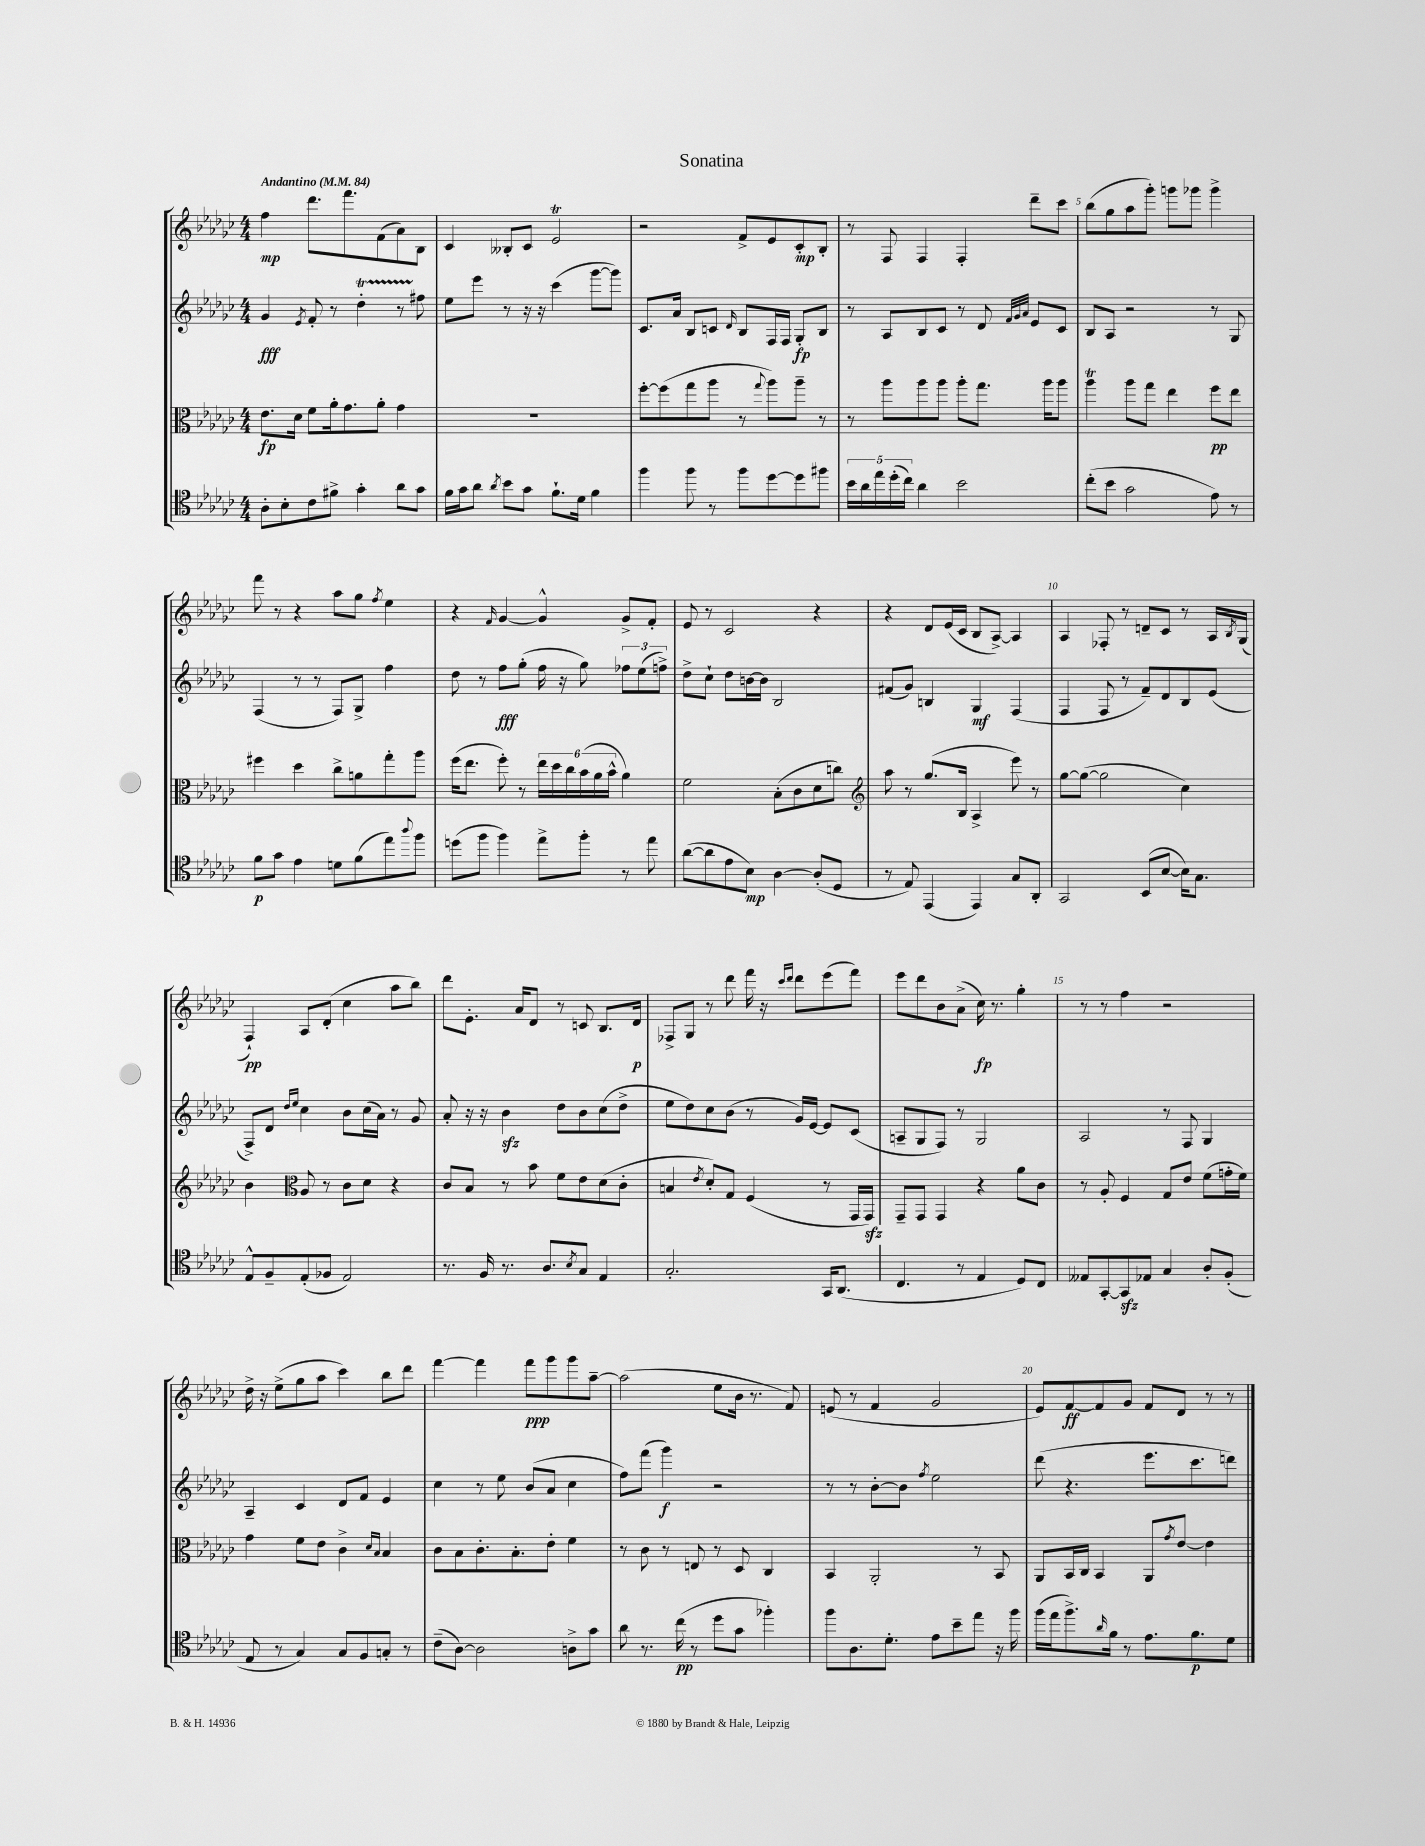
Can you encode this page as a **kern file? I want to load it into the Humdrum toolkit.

**kern	**dynam	**kern	**dynam	**kern	**dynam	**kern	**dynam
*part4	*part4	*part3	*part3	*part2	*part2	*part1	*part1
*staff4	*staff4	*staff3	*staff3	*staff2	*staff2	*staff1	*staff1
*clefC4	*	*clefC3	*	*clefG2	*	*clefG2	*
*k[b-e-a-d-g-c-]	*	*k[b-e-a-d-g-c-]	*	*k[b-e-a-d-g-c-]	*	*k[b-e-a-d-g-c-]	*
*M4/4	*	*M4/4	*	*M4/4	*	*M4/4	*
*MM84	*	*MM84	*	*MM84	*	*MM84	*
=1	=1	=1	=1	=1	=1	=1	=1
!	!	!	!	!	!	!LO:TX:a:B:t=Andantino	!
8A-'\L	.	8.e-\L	fp	4g-/	fff	4ff\	mp
8B-'\	.	.	.	.	.	.	.
.	.	16d-\Jk	.	.	.	.	.
.	.	.	.	8qe-/	.	.	.
8c-\	.	8f\L	.	8f'/	.	8.ddd-\L	.
8f#X^\J	.	16a-'\k	.	8r	.	.	.
.	.	8.g-\	.	.	.	8.fff\	.
4g-'\	.	.	.	4dd-T'\	.	.	.
.	.	8a-'\J	.	.	.	(8f\	.
8a-\L	.	4g-\	.	8r	.	8a-\)	.
8g-\J	.	.	.	8ff#X\	.	8B-\J	.
=2	=2	=2	=2	=2	=2	=2	=2
16f\LL	.	1r	.	8ee-\L	.	4c-/	.
16g-\J	.	.	.	.	.	.	.
8a-\J	.	.	.	8eee-\J	.	.	.
8qa-/	.	.	.	.	.	.	.
8b-\L	.	.	.	8r	.	8B--X'/L	.
8g-\J	.	.	.	16r	.	8c-/J	.
.	.	.	.	16r	.	.	.
8.f`\L	.	.	.	(4ccc-\	.	2e-T/	.
16d-\Jk	.	.	.	.	.	.	.
4f\	.	.	.	[8ggg-\L	.	.	.
.	.	.	.	8ggg-\J])	.	.	.
=3	=3	=3	=3	=3	=3	=3	=3
4ff\	.	[8ff'\L	.	8.c-/L	.	2r	.
.	.	(8ff\]	.	.	.	.	.
.	.	.	.	16a-/Jk	.	.	.
8ff\	.	8gg-\	.	8B-/L	.	.	.
8r	.	8aa-\J	.	8cn/J	.	.	.
.	.	.	.	16qqd-/	.	.	.
8ff\L	.	8r	.	8B-/L	.	8f^/L	.
.	.	8qqgg-/	.	.	.	.	.
[8dd-\	.	8aa-\L)	.	16F/L	.	8e-/	.
.	.	.	.	16F/JJ	.	.	.
8dd-\]	.	8aa-~\J	.	8G-'/L	fp	8c-'/	mp
8ff#X\J	.	8r	.	8B-/J	.	8B-'/J	.
=4	=4	=4	=4	=4	=4	=4	=4
20b-\LL	.	8r	.	8r	.	8r	.
20a-\	.	.	.	.	.	.	.
20ee-\	.	.	.	.	.	.	.
.	.	8aa-\L	.	8A-/L	.	8F/	.
(20dd-'\	.	.	.	.	.	.	.
20cc-\JJ)	.	.	.	.	.	.	.
4a-\	.	8aa-\	.	8B-/	.	4F/	.
.	.	8aa-\J	.	8c-/J	.	.	.
2b-\	.	8aa-'\L	.	8r	.	4F'/	.
.	.	8.gg-\J	.	8d-/	.	.	.
.	.	.	.	32qqf/LLL	.	.	.
.	.	.	.	32qqg-/	.	.	.
.	.	.	.	32qqa-/JJJ	.	.	.
.	.	.	.	8e-/L	.	8ddd-~\L	.
.	.	16aa-\KL	.	.	.	.	.
.	.	8aa-\J	.	8c-/J	.	8ccc-\J	.
=5	=5	=5	=5	=5	=5	=5	=5
(8cc-'\L	.	4aa-T\	.	8B-/L	.	(8bb-\L	.
8b-\J	.	.	.	8A-/J	.	8gg-\	.
2g-\	.	8aa-\L	.	2r	.	8aa-\	.
.	.	8gg-\J	.	.	.	8ggg-'\J)	.
.	.	4ee-\	.	.	.	8gggn\L	.
.	.	.	.	.	.	8ggg-X\J	.
8e-\)	.	8ff\L	pp	8r	.	4ggg-^\	.
8r	.	8ee-\J	.	8G-/	.	.	.
!!LO:LB:g=z
=6	=6	=6	=6	=6	=6	=6	=6
8f\L	p	4ff#X\	.	(4F/	.	8fff\	.
8g-\J	.	.	.	.	.	8r	.
4e-\	.	4dd-\	.	8r	.	4r	.
.	.	.	.	8r	.	.	.
8dn\L	.	8cc-^\L	.	8F/L)	.	8aa-\L	.
(8f\	.	8an\	.	8G-^/J	.	8gg-\J	.
.	.	.	.	.	.	8qff/	.
8ee-\)	.	8gg-'\	.	4ff\	.	4ee-\	.
8qqaa-/	.	.	.	.	.	.	.
8ff\J	.	8aa-\J	.	.	.	.	.
=7	=7	=7	=7	=7	=7	=7	=7
(8ddn\L	.	(16ff\KL	.	8dd-\	.	4r	.
.	.	8.ee-\J	.	.	.	.	.
8ff\J	.	.	.	8r	.	.	.
.	.	.	.	.	.	16qqf/	.
4ff\)	.	8ff'\)	.	8ff\L	fff	[4g-/	.
.	.	8r	.	(8gg-'\J	.	.	.
8ee-^\L	.	24ee-\LL	.	16ff\	.	4g-^^/]	.
.	.	24dd-\	.	.	.	.	.
.	.	.	.	16r	.	.	.
.	.	24cc-\	.	.	.	.	.
8ff'\J	.	(24b-\	.	8gg-\)	.	.	.
.	.	24a-\	.	.	.	.	.
.	.	24b-^^\JJ	.	.	.	.	.
8r	.	4a-\)	.	12ff-X\L	.	8g-^/L	.
.	.	.	.	(12ee-\	.	.	.
8ee-\	.	.	.	.	.	8f'/J	.
.	.	.	.	12ffn^\J)	.	.	.
=8	=8	=8	=8	=8	=8	=8	=8
([8a-\L	.	2f\	.	8dd-^\L	.	8e-/	.
8a-\]	.	.	.	8cc-`\J	.	8r	.
8e-\	.	.	.	8dd-\L	.	2c-/	.
8B-\J)	mp	.	.	[16bn\L	.	.	.
.	.	.	.	16b\JJ]	.	.	.
[4A-\	.	(8B-'\L	.	2B-/	.	.	.
.	.	8c-\	.	.	.	.	.
(8A-'/L]	.	8d-\	.	.	.	4r	.
8D-/J	.	8ccn\J)	.	.	.	.	.
=9	=9	=9	=9	=9	=9	=9	=9
*	*	*clefG2	*	*	*	*	*
8r	.	8aa-\	.	(8f#X/L	.	4r	.
8E-/)	.	8r	.	8g-/J)	.	.	.
(4EE-/	.	(8.gg-/L	.	4Bn/	.	8d-/L	.
.	.	.	.	.	.	(16e-/L	.
.	.	16B-/Jk	.	.	.	16c-/JJ	.
4EE-/)	.	4A-^/	.	4G-/	mf	8B-/L	.
.	.	.	.	.	.	[8A-^/J)	.
8G-/L	.	8eee-\)	.	(4F/	.	4A-/]	.
8AA-'/J	.	8r	.	.	.	.	.
=10	=10	=10	=10	=10	=10	=10	=10
2GG-/	.	[8gg-\L	.	4F/	.	4A-/	.
.	.	(8gg-\J_	.	.	.	.	.
.	.	2gg-\]	.	8F/	.	8F-X'/	.
.	.	.	.	8r	.	8r	.
(8BB-/L	.	.	.	8f~/L)	.	8dn~/L	.
[8B-/J	.	.	.	8d-/	.	8c-/J	.
16B-\KL])	.	4cc-\)	.	8B-/	.	8r	.
8.G-\J	.	.	.	.	.	.	.
.	.	.	.	(8e-/J	.	16A-/LL	.
.	.	.	.	.	.	8qB-/	.
.	.	.	.	.	.	(16G-/JJ	.
!!LO:LB:g=z
=11	=11	=11	=11	=11	=11	=11	=11
8E-^^/L	.	4b-\	.	8F^/L)	.	4F`/)	pp
8F~/	.	.	.	8d-/J	.	.	.
*	*	*clefC3	*	*	*	*	*
.	.	.	.	16qqdd-/LL	.	.	.
.	.	.	.	16qqee-/JJ	.	.	.
(8E-'/	.	8A-/	.	4cc-\	.	8A-/L	.
8F-X/J	.	8r	.	.	.	(8d-'/J	.
2E-/)	.	8c-\L	.	8b-\L	.	4cc-\	.
.	.	8d-\J	.	(16cc-\L	.	.	.
.	.	.	.	16a-\JJ)	.	.	.
.	.	4r	.	8r	.	8aa-\L	.
.	.	.	.	8g-/	.	8bb-\J)	.
=12	=12	=12	=12	=12	=12	=12	=12
8.r	.	8c-/L	.	8a-'/	.	8ddd-\L	.
.	.	8B-/J	.	16r	.	8.e-'\J	.
16F/	.	.	.	16r	.	.	.
8.r	.	8r	.	4b-zz\	.	.	.
.	.	.	.	.	.	16a-/KL	.
.	.	8b-\	.	.	.	8d-/J	.
8.A-/L	.	.	.	.	.	.	.
.	.	8f\L	.	8dd-\L	.	8r	.
8qB-/	.	.	.	.	.	.	.
8G-/J	.	8e-\	.	8b-\	.	8cn/	.
4E-/	.	(8d-\	.	(8cc-\	.	8.B-/L	.
.	.	8c-'\J	.	8dd-^\J	.	.	.
.	.	.	.	.	.	16d-/Jk	p
=13	=13	=13	=13	=13	=13	=13	=13
2.G-'/	.	4Bn/	.	8ee-\L	.	8F-X^/L	.
.	.	.	.	8dd-\)	.	8G-/J	.
.	.	8qe-/	.	.	.	.	.
.	.	8d-'/L)	.	8cc-\	.	8r	.
.	.	8G-/J	.	(8b-\J	.	8ddd-\	.
.	.	(4F/	.	8r	.	16fff\	.
.	.	.	.	.	.	16r	.
.	.	.	.	.	.	16qqccc-/LL	.
.	.	.	.	.	.	16qqddd-/JJ	.
.	.	.	.	16g-/LL)	.	8ddd-\L	.
.	.	.	.	[16e-/JJ	.	.	.
16GG-/KL	.	8r	.	8e-/L]	.	(8eee-\	.
(8.AA-/J	.	.	.	.	.	.	.
.	.	16GG-/LL	.	(8c-/J	.	8fff\J)	.
.	.	16GG-zz/JJ)	.	.	.	.	.
=14	=14	=14	=14	=14	=14	=14	=14
4.C-/	.	8GG-~/L	.	8An~/L	.	8eee-\L	.
.	.	8GG-/J	.	8G-/	.	8ddd-\	.
.	.	4GG-/	.	8F/J)	.	8b-\	.
8r	.	.	.	8r	.	(8a-^\J	.
4E-/	.	4r	.	2G-/	.	16cc-\)	fp
.	.	.	.	.	.	8.r	.
8D-/L)	.	8a-\L	.	.	.	4gg-'\	.
8C-/J	.	8c-\J	.	.	.	.	.
=15	=15	=15	=15	=15	=15	=15	=15
8E--X/L	.	8r	.	2A-/	.	8r	.
[8GG-'/	.	8A-'/	.	.	.	8r	.
8GG-zz/]	.	4F/	.	.	.	4ff\	.
8E-X/J	.	.	.	.	.	.	.
4G-/	.	8G-/L	.	8r	.	2r	.
.	.	8e-/J	.	8F/	.	.	.
8A-'/L	.	(8f\L	.	4G-/	.	.	.
(8F'/J	.	16gn'\L	.	.	.	.	.
.	.	16f\JJ)	.	.	.	.	.
!!LO:LB:g=z
=16	=16	=16	=16	=16	=16	=16	=16
8E-/	.	4g-\	.	4A-~/	.	16dd-^\	.
.	.	.	.	.	.	16r	.
8r	.	.	.	.	.	(8ee-^\L	.
4G-/)	.	8f\L	.	4c-/	.	8gg-\	.
.	.	8e-\J	.	.	.	8aa-\J	.
8G-/L	.	4c-^\	.	8d-/L	.	4ccc-\)	.
8F/	.	.	.	8f/J	.	.	.
.	.	16qqd-/LL	.	.	.	.	.
.	.	16qqB-/JJ	.	.	.	.	.
8Gn'/J	.	4B-/	.	4e-/	.	8bb-\L	.
8r	.	.	.	.	.	8ddd-\J	.
=17	=17	=17	=17	=17	=17	=17	=17
(8c-~\L	.	8c-\L	.	4cc-\	.	[4fff\	.
[8A-\J)	.	8B-\	.	.	.	.	.
2A-\]	.	8.c-'\	.	8r	.	4fff\]	.
.	.	.	.	8ee-\	.	.	.
.	.	8.B-'\	.	.	.	.	.
.	.	.	.	(8b-/L	.	8fff\L	ppp
.	.	8e-'\J	.	8a-/J	.	8ggg-\	.
8An^\L	.	4f\	.	4cc-\	.	8ggg-\	.
8g-\J	.	.	.	.	.	[8aa-~\J	.
=18	=18	=18	=18	=18	=18	=18	=18
8a-\	.	8r	.	8ff\L)	.	(2aa-\]	.
8.r	.	8c-\	.	(8fff\J	.	.	.
.	.	8r	.	4ggg-\)	f	.	.
(16cc-\	pp	.	.	.	.	.	.
8r	.	8En/	.	.	.	.	.
8dd-\L	.	8r	.	2r	.	8ee-\L	.
8g-\J	.	8D-/	.	.	.	16b-\Jk	.
.	.	.	.	.	.	8.r	.
4ff-X'\)	.	4C-/	.	.	.	.	.
.	.	.	.	.	.	8f/)	.
=19	=19	=19	=19	=19	=19	=19	=19
8ff\L	.	4BB-/	.	8r	.	(8en/	.
8.A-\	.	.	.	8r	.	8r	.
.	.	2AA-'/	.	[8b-'\L	.	4f/	.
8.d-'\J	.	.	.	.	.	.	.
.	.	.	.	8b-\J]	.	.	.
.	.	.	.	8qff/	.	.	.
8e-\L	.	.	.	2ee-\	.	2g-/	.
8b-~\	.	.	.	.	.	.	.
8ee-\J	.	8r	.	.	.	.	.
16r	.	8BB-/	.	.	.	.	.
16ff\	.	.	.	.	.	.	.
=20	=20	=20	=20	=20	=20	=20	=20
(16ff\LL	.	8AA-/L	.	(8ddd-\	.	8e-/L)	.
16ee-\J	.	.	.	.	.	.	.
8.ff^\)	.	16BB-/L	.	4.r	.	[8f/	ff
.	.	16C-/JJ	.	.	.	.	.
.	.	4BB-/	.	.	.	8f/]	.
16qqa-/	.	.	.	.	.	.	.
16f\Jk	.	.	.	.	.	.	.
8r	.	.	.	.	.	8g-/J	.
8.e-\L	.	8AA-/L	.	8.eee-\L	.	8f/L	.
.	.	8qg-/	.	.	.	.	.
.	.	[8e-/J	.	.	.	8d-/J	.
8.f\	p	.	.	8.ccc-\	.	.	.
.	.	4e-\]	.	.	.	8r	.
8d-\J	.	.	.	8dddn\J)	.	8r	.
==	==	==	==	==	==	==	==
*-	*-	*-	*-	*-	*-	*-	*-
